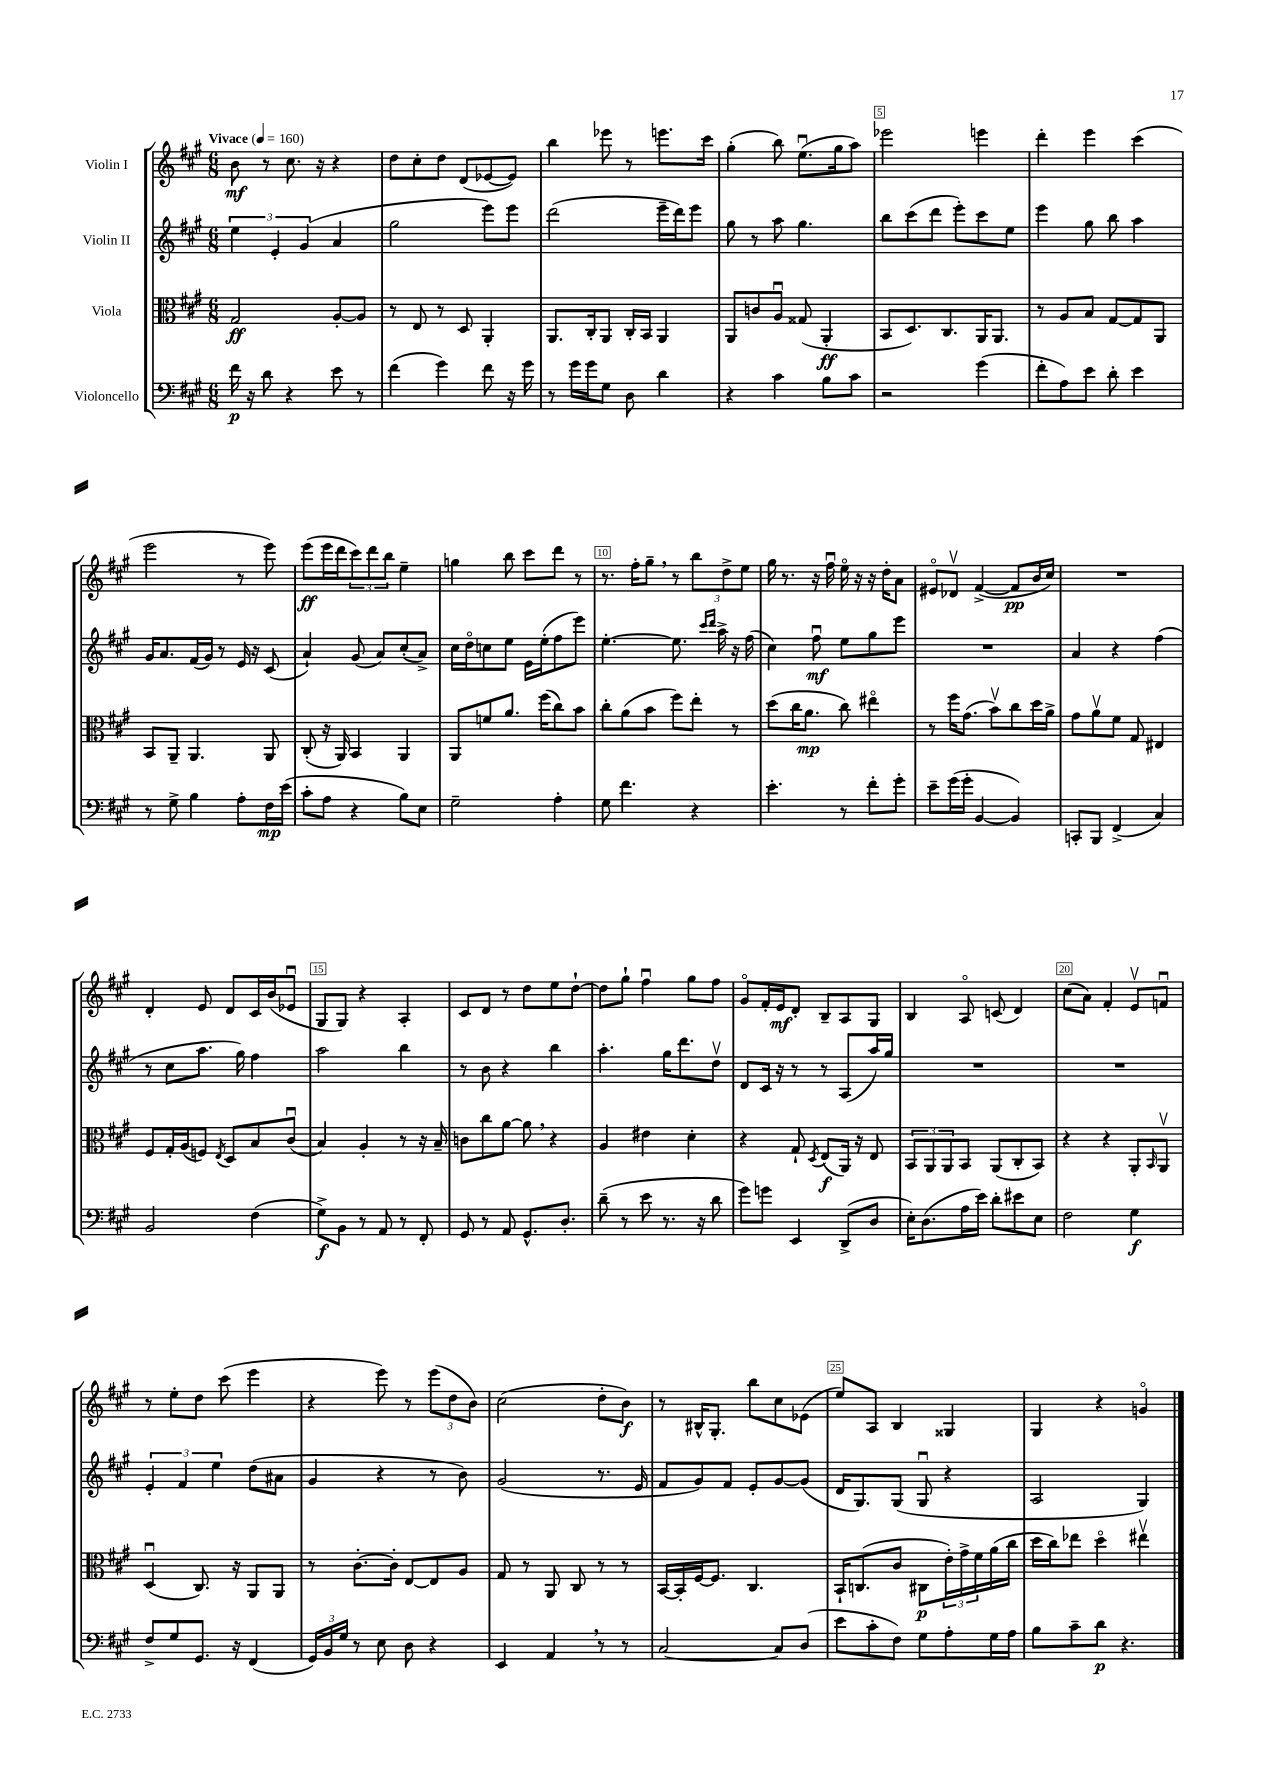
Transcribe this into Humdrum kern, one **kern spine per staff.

**kern	**dynam	**kern	**dynam	**kern	**dynam	**kern	**dynam
*part4	*part4	*part3	*part3	*part2	*part2	*part1	*part1
*staff4	*staff4	*staff3	*staff3	*staff2	*staff2	*staff1	*staff1
*I"Violoncello	*	*I"Viola	*	*I"Violin II	*	*I"Violin I	*
*clefF4	*	*clefC3	*	*clefG2	*	*clefG2	*
*k[f#c#g#]	*	*k[f#c#g#]	*	*k[f#c#g#]	*	*k[f#c#g#]	*
*M6/8	*	*M6/8	*	*M6/8	*	*M6/8	*
*MM160	*	*MM160	*	*MM160	*	*MM160	*
=1	=1	=1	=1	=1	=1	=1	=1
!	!	!	!	!	!	!LO:TX:a:B:t=Vivace	!
16f#\	p	2G#/	ff	6ee\	.	8b\	mf
16r	.	.	.	.	.	.	.
8d\	.	.	.	.	.	8r	.
.	.	.	.	6e'/	.	.	.
4r	.	.	.	.	.	8.cc#\	.
.	.	.	.	(6g#/	.	.	.
.	.	.	.	.	.	16r	.
8e\	.	[8A'/L	.	4a/	.	4r	.
8r	.	8A/J]	.	.	.	.	.
=2	=2	=2	=2	=2	=2	=2	=2
(4f#\	.	8r	.	2gg#\	.	8dd\L	.
.	.	8E/	.	.	.	8cc#'\	.
4g#\)	.	8r	.	.	.	8dd\J	.
.	.	8D/	.	.	.	(8d/L	.
8f#\	.	4AA'/	.	8eee\L)	.	[8e-X/	.
16r	.	.	.	8eee\J	.	8e-/J])	.
16g#\	.	.	.	.	.	.	.
=3	=3	=3	=3	=3	=3	=3	=3
8r	.	8.AA/L	.	(2ddd\	.	4bb\	.
16g#\LL	.	.	.	.	.	.	.
16g#\J	.	16C#'/k	.	.	.	.	.
8G#\J	.	8AA/J	.	.	.	8eee-X\	.
8D\	.	16C#'/LL	.	.	.	8r	.
.	.	16BB/JJ	.	.	.	.	.
4d\	.	4AA/	.	16eee~\LL	.	8.eeen\L	.
.	.	.	.	16ddd\J)	.	.	.
.	.	.	.	8eee\J	.	.	.
.	.	.	.	.	.	16ccc#\Jk	.
=4	=4	=4	=4	=4	=4	=4	=4
4r	.	8AA/L	.	8gg#\	.	(4gg#'\	.
.	.	8cn/	.	8r	.	.	.
4c#\	.	8Au/J	.	8aa\	.	8bb\)	.
.	.	(8G##X/	.	4.gg#\	.	(8.eeu\L	.
8B\L	.	4AA'/	ff	.	.	.	.
.	.	.	.	.	.	16gg#\k	.
8c#\J	.	.	.	.	.	8aa\J)	.
=5	=5	=5	=5	=5	=5	=5	=5
2r	.	8BB/L	.	8bb\L	.	2eee-X\	.
.	.	8.D/)	.	(8ccc#\	.	.	.
.	.	.	.	8ddd\J	.	.	.
.	.	8.C#/	.	.	.	.	.
.	.	.	.	8eee'\L)	.	.	.
(4g#\	.	16AA/K	.	8ccc#\	.	4eeen\	.
.	.	8.AA/J	.	.	.	.	.
.	.	.	.	8ee\J	.	.	.
=6	=6	=6	=6	=6	=6	=6	=6
8f#'\L	.	8r	.	4eee\	.	4ddd'\	.
8A\)	.	8A/L	.	.	.	.	.
8e\J	.	8B/J	.	8gg#\	.	4eee\	.
8d'\	.	[8G#/L	.	8bb\	.	.	.
4e\	.	8G#/]	.	4aa\	.	(4ccc#\	.
.	.	8AA/J	.	.	.	.	.
!!LO:LB:g=z
=7	=7	=7	=7	=7	=7	=7	=7
8r	.	8BB/L	.	16g#/KL	.	2eee\	.
.	.	.	.	8.a/	.	.	.
8G#^\	.	8AA~/J	.	.	.	.	.
4B\	.	4.AA/	.	(16f#/L	.	.	.
.	.	.	.	16g#/JJ)	.	.	.
.	.	.	.	8r	.	.	.
8A'\L	.	.	.	16e/	.	8r	.
.	.	.	.	16r	.	.	.
16F#\L	mp	8AA/	.	(8c#/	.	8eee\)	.
(16e\JJ	.	.	.	.	.	.	.
=8	=8	=8	=8	=8	=8	=8	=8
8c#'\L	.	(8C#'/	.	4a`/)	.	(8eee\L	ff
8A\J	.	16r	.	.	.	16eee\L	.
.	.	16AA/)	.	.	.	16ddd\J	.
4r	.	4BB/	.	(8g#/	.	12ccc#\)	.
.	.	.	.	.	.	12ddd\	.
.	.	.	.	8a/L)	.	.	.
.	.	.	.	.	.	12bb\J	.
8B\L)	.	4AA/	.	(8cc#'/	.	4ee~\	.
8E\J	.	.	.	8a^/J)	.	.	.
=9	=9	=9	=9	=9	=9	=9	=9
2G#~\	.	8AA/L	.	16cc#\LL	.	4ggn\	.
.	.	.	.	16dd\J	.	.	.
.	.	8fn/	.	8ccn\	.	.	.
.	.	8.a/J	.	8ee\J	.	8bb\	.
.	.	.	.	16e\LL	.	8ccc#\L	.
.	.	(16ff#\KL	.	(16ee'\J	.	.	.
4A'\	.	8cc#\)	.	8ff#\	.	8ddd\J	.
.	.	8b\J	.	8eee\J)	.	8r	.
=10	=10	=10	=10	=10	=10	=10	=10
8G#\	.	8cc#'\L	.	[4.ee'\	.	8.r	.
4.f#\	.	(8a\	.	.	.	.	.
.	.	.	.	.	.	16ff#'\KL	.
.	.	8b\J	.	.	.	8gg#~,\J	.
.	.	8ff#\L)	.	8.ee\]	.	8r	.
4r	.	8ee'\J	.	.	.	12bb\L	.
.	.	.	.	16qqccc#/LL	.	.	.
.	.	.	.	16qqddd/JJ	.	.	.
.	.	.	.	16aa^\	.	.	.
.	.	.	.	.	.	12dd^\	.
.	.	8r	.	16r	.	.	.
.	.	.	.	.	.	12ee\J	.
.	.	.	.	(16ff#\	.	.	.
=11	=11	=11	=11	=11	=11	=11	=11
4.e'\	.	(8dd\L	.	4cc#\)	.	16gg#\	.
.	.	.	.	.	.	8.r	.
.	.	16cc#\K	.	.	.	.	.
.	.	8.a\J	mp	.	.	.	.
.	.	.	.	8ff#u\	mf	16r	.
.	.	.	.	.	.	16ff#u\	.
8r	.	8cc#\)	.	8ee\L	.	16ee\	.
.	.	.	.	.	.	16r	.
8f#'\L	.	4ee#X\	.	8gg#\	.	16r	.
.	.	.	.	.	.	16dd'\KL	.
8g#'\J	.	.	.	8eee\J	.	8a\J	.
=12	=12	=12	=12	=12	=12	=12	=12
8e~\L	.	8r	.	2.r	.	8e#X/L	.
(16g#\L	.	16ff#\KL	.	.	.	8d-Xv/J	.
16g#'\JJ	.	(8.g#\J	.	.	.	.	.
[4BB/	.	.	.	.	.	([4f#^/	.
.	.	8bv\L)	.	.	.	.	.
4BB/])	.	8cc#\	.	.	.	8f#/L]	pp
.	.	16dd\L	.	.	.	16b/L	.
.	.	16a^\JJ	.	.	.	16cc#/JJ)	.
=13	=13	=13	=13	=13	=13	=13	=13
8CCn'/L	.	8g#\L	.	4a/	.	2.r	.
8BBB/J	.	8av\	.	.	.	.	.
(4FF#^/	.	8f#\J	.	4r	.	.	.
.	.	8G#/	.	.	.	.	.
4C#/)	.	4E#X/	.	(4ff#\	.	.	.
!!LO:LB:g=z
=14	=14	=14	=14	=14	=14	=14	=14
2BB/	.	8F#/L	.	8r	.	4d'/	.
.	.	16G#'/L	.	8cc#\L	.	.	.
.	.	(16A/J	.	.	.	.	.
.	.	8Fn/J)	.	8.aa\J	.	8e/	.
.	.	8qE/	.	.	.	.	.
.	.	8D/L	.	.	.	8d/L	.
.	.	.	.	16gg#\)	.	.	.
(4F#\	.	8B/	.	4ff#\	.	16c#/L	.
.	.	.	.	.	.	(16b/J	.
.	.	(8c#u/J	.	.	.	8e-Xu/J	.
=15	=15	=15	=15	=15	=15	=15	=15
8G#^\L)	f	4B/)	.	2aa\	.	8G#/L	.
8BB\J	.	.	.	.	.	8G#/J)	.
8r	.	4A'/	.	.	.	4r	.
8AA/	.	.	.	.	.	.	.
8r	.	8r	.	4bb\	.	4A'/	.
8FF#'/	.	16r	.	.	.	.	.
.	.	16B~/	.	.	.	.	.
=16	=16	=16	=16	=16	=16	=16	=16
8GG#/	.	8cn\L	.	8r	.	8c#/L	.
8r	.	8cc#\	.	8b\	.	8d/J	.
8AA/	.	[8a\J	.	4r	.	8r	.
8.GG#^^/L	.	8a,\]	.	.	.	8dd\L	.
.	.	4r	.	4bb\	.	8ee\	.
8.D'/J	.	.	.	.	.	.	.
.	.	.	.	.	.	[8dd`\J	.
=17	=17	=17	=17	=17	=17	=17	=17
(8d~\	.	4A/	.	4.aa'\	.	8dd\L]	.
8r	.	.	.	.	.	8gg#`\J	.
8e\	.	4e#X\	.	.	.	4ff#u\	.
8.r	.	.	.	16gg#\KL	.	.	.
.	.	.	.	8.ddd\	.	.	.
.	.	4d'\	.	.	.	8gg#\L	.
16r	.	.	.	.	.	.	.
8d\	.	.	.	8ddv\J	.	8ff#\J	.
=18	=18	=18	=18	=18	=18	=18	=18
8g#\L)	.	4r	.	8d/L	.	8g#/L	.
8gn\J	.	.	.	16c#/Jk	.	16f#'/L	.
.	.	.	.	16r	.	16e/J	mf
4EE/	.	8G#`/	.	8r	.	8d'/J	.
.	.	8qD/	.	.	.	.	.
.	.	(8E/L	f	8r	.	8B~/L	.
(8DD^/L	.	16AA/Jk)	.	(8A/L	.	8A/	.
.	.	16r	.	.	.	.	.
8D/J	.	8E/	.	16aa/L)	.	8G#/J	.
.	.	.	.	16gg#/JJ	.	.	.
=19	=19	=19	=19	=19	=19	=19	=19
16E'\KL)	.	12BB/L	.	2.r	.	4B/	.
(8.D\	.	.	.	.	.	.	.
.	.	12AA/	.	.	.	.	.
.	.	12AA/	.	.	.	.	.
16A\L	.	8BB/J	.	.	.	8A/	.
16e\JJ)	.	.	.	.	.	.	.
8d'\L	.	(8AA/L	.	.	.	(8cn/	.
8e#X\	.	8C#'/	.	.	.	4d/)	.
8E\J	.	8BB/J)	.	.	.	.	.
=20	=20	=20	=20	=20	=20	=20	=20
2F#\	.	4r	.	2.r	.	(8cc#\L	.
.	.	.	.	.	.	8a\J)	.
.	.	4r	.	.	.	4f#'/	.
4G#\	f	8AA'/L	.	.	.	8ev/L	.
.	.	16qqBB/	.	.	.	.	.
.	.	8AAv/J	.	.	.	8fnu/J	.
!!LO:LB:g=z
=21	=21	=21	=21	=21	=21	=21	=21
8F#^/L	.	(4Du/	.	6e'/	.	8r	.
8G#/	.	.	.	.	.	8ee'\L	.
.	.	.	.	6f#/	.	.	.
8.GG#/J	.	8.C#/)	.	.	.	8dd\J	.
.	.	.	.	6ee\	.	.	.
.	.	.	.	.	.	(8ccc#\	.
16r	.	16r	.	.	.	.	.
(4FF#/	.	8AA/L	.	(8dd\L	.	4eee\	.
.	.	8AA/J	.	8a#X\J	.	.	.
=22	=22	=22	=22	=22	=22	=22	=22
24GG#/LL)	.	8r	.	4g#/	.	4r	.
24BB/	.	.	.	.	.	.	.
24G#/JJ	.	.	.	.	.	.	.
8r	.	[8.c#'\L	.	.	.	.	.
8E\	.	.	.	4r	.	8eee\)	.
.	.	16c#'\Jk]	.	.	.	.	.
8D\	.	[8E/L	.	.	.	8r	.
4r	.	8E/]	.	8r	.	(12eee\L	.
.	.	.	.	.	.	12dd\	.
.	.	8A/J	.	8b\)	.	.	.
.	.	.	.	.	.	12b\J)	.
=23	=23	=23	=23	=23	=23	=23	=23
4EE/	.	8G#/	.	(2g#/	.	(2cc#\	.
.	.	8r	.	.	.	.	.
4AA,/	.	8AA/	.	.	.	.	.
.	.	8C#/	.	.	.	.	.
8r	.	8r	.	8.r	.	8dd'\L	.
8r	.	8r	.	.	.	8b\J)	f
.	.	.	.	16e/	.	.	.
=24	=24	=24	=24	=24	=24	=24	=24
[2C#/	.	[16BB/LL	.	8f#/L	.	8r	.
.	.	16BB'/]	.	.	.	.	.
.	.	[16F#/J	.	8g#/)	.	16B#X^^/KL	.
.	.	8.F#/J]	.	.	.	8.G#'/J	.
.	.	.	.	8f#/J	.	.	.
.	.	4.C#/	.	8e'/L	.	8bb\L	.
8C#/L]	.	.	.	[8g#/	.	8cc#\	.
(8D/J	.	.	.	(8g#/J]	.	(8e-X\J	.
=25	=25	=25	=25	=25	=25	=25	=25
8e\L	.	16BB`/KL	.	16d/KL	.	8ee/L)	.
.	.	(8.Cn/	.	8.G#/)	.	.	.
8c#'\	.	.	.	.	.	8A/J	.
8F#\J)	.	8c#/J	.	(8G#/J	.	4B/	.
8G#\L	.	8C#X\L	p	8G#u/	.	.	.
8A'\	.	24e'\L)	.	4r	.	4G##X/	.
.	.	24g#^\	.	.	.	.	.
.	.	24f#\	.	.	.	.	.
16G#\L	.	(16a\	.	.	.	.	.
16A\JJ	.	16cc#\JJ	.	.	.	.	.
=26	=26	=26	=26	=26	=26	=26	=26
8B\L	.	16dd\LL	.	2A/	.	4G#/	.
.	.	16cc#\J)	.	.	.	.	.
8c#~\	.	8ee-X\J	.	.	.	.	.
8d\J	p	4dd\	.	.	.	4r	.
4.r	.	.	.	.	.	.	.
.	.	4ee#Xv\	.	4G#/)	.	4gn/	.
==	==	==	==	==	==	==	==
*-	*-	*-	*-	*-	*-	*-	*-
